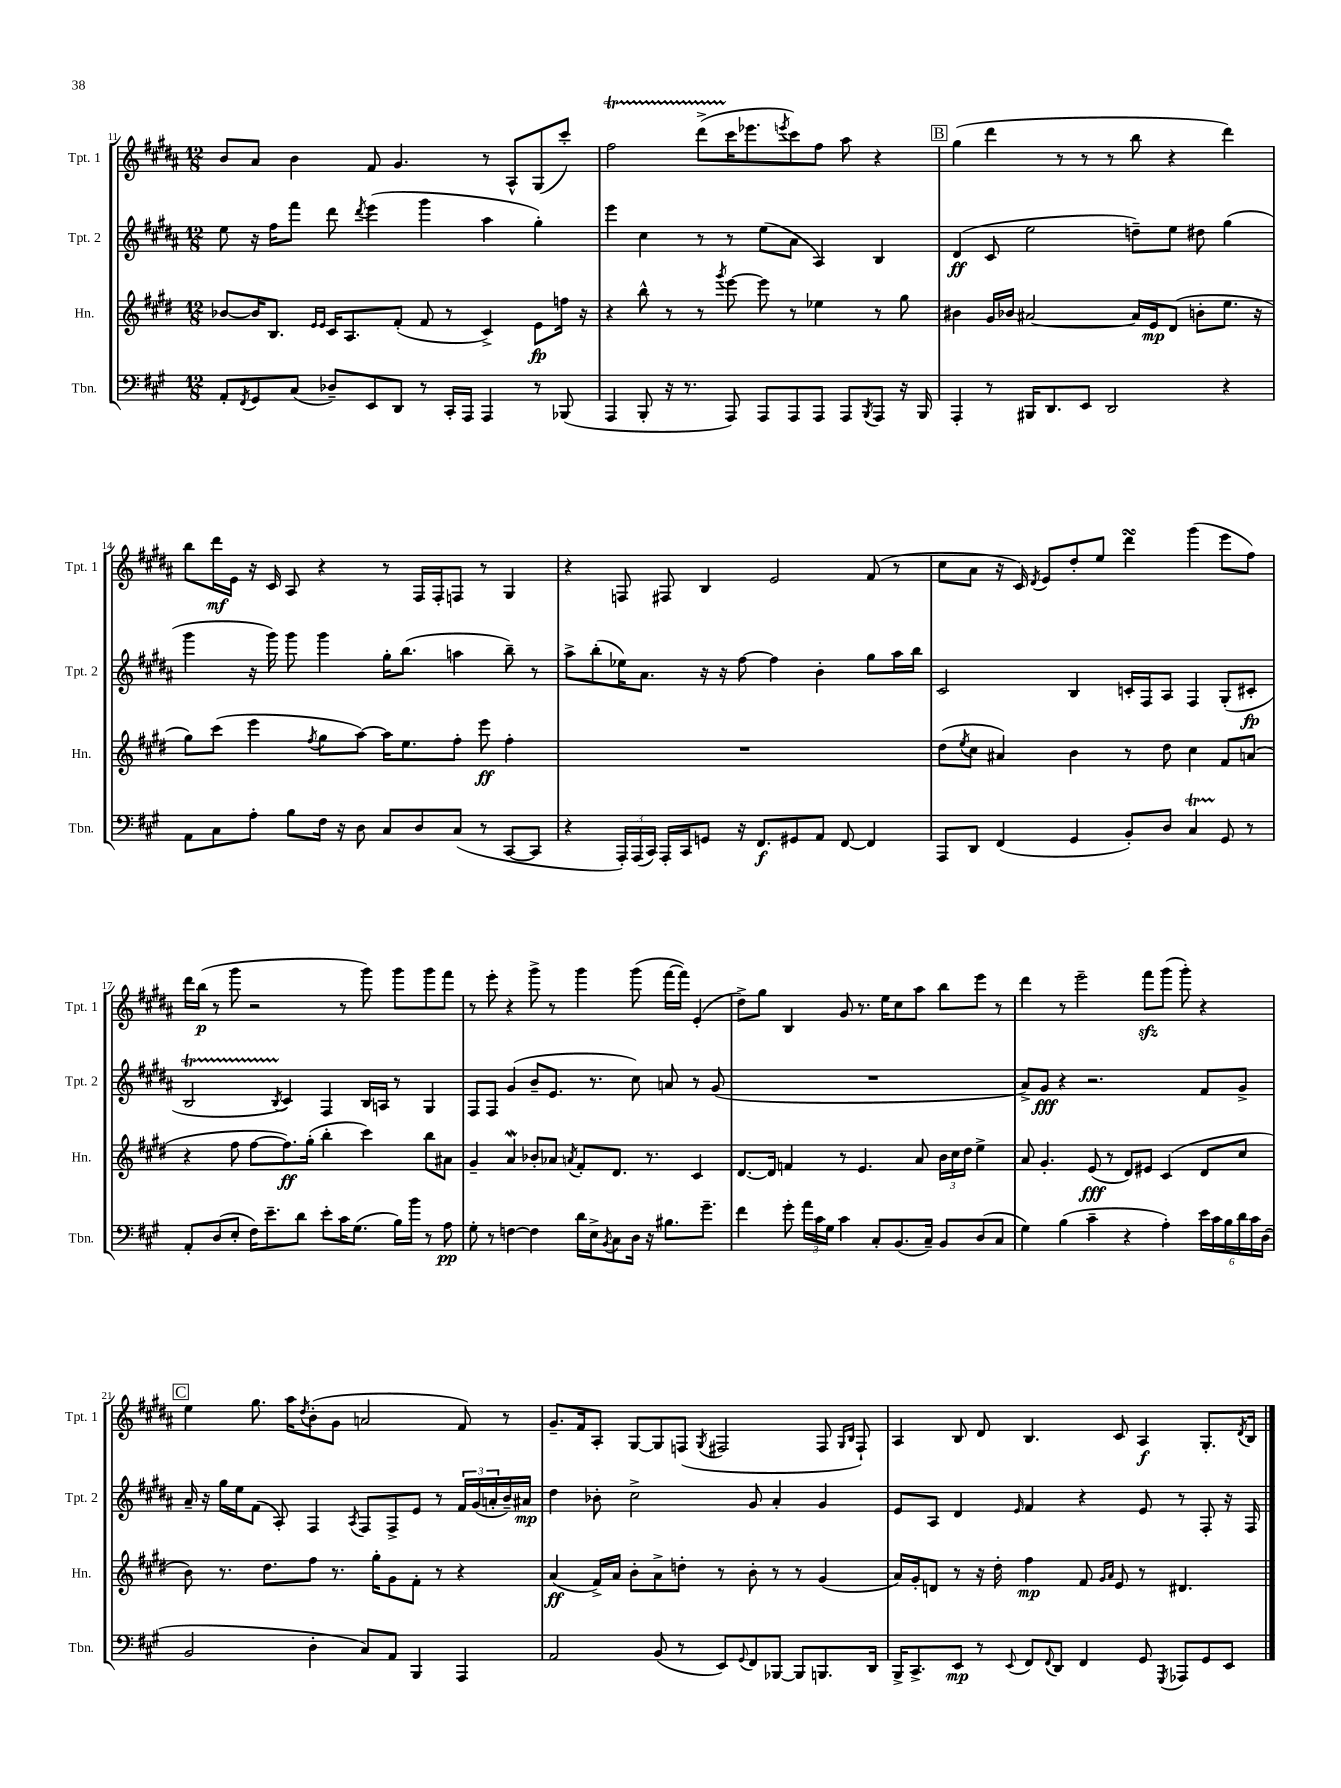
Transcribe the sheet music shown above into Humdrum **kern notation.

**kern	**kern	**kern	**kern
*staff4	*staff3	*staff2	*staff1
*clefF4	*clefG2	*clefG2	*clefG2
*k[f#c#g#]	*k[f#c#g#d#]	*k[f#c#g#d#a#]	*k[f#c#g#d#a#]
*M12/8	*M12/8	*M12/8	*M12/8
8AA'/L	[8b-/L	8ee\	8b/L
8qFF#/	.	.	.
8GG#/	16b-/]K	16r	8a#/J
.	8.B/J	16ff#\LK	.
(8C#/J	.	8fff#\J	4b\
.	16qqe/LL	.	.
.	16qqe/JJ	.	.
8D-~/L)	16c#/LK	8ddd#\	.
.	8.A/	.	.
.	.	8qddd#/	.
8EE/	.	(4eee\	8f#/
8DD/J	(8f#'/J	.	4.g#/
8r	8f#/	4ggg#\	.
16CC#'/LL	8r	.	.
16AAA/JJ	.	.	.
4AAA/	4c#^/)	4aa#\	8r
.	.	.	8A#^^/L
8r	8e\L	4gg#'\)	(8G#/
(8BBB-/	16ff\Jk	.	8ccc#'/J)
.	16r	.	.
=	=	=	=
4AAA/	4r	4eee\	2ff#\
8BBB'/	8bb^^\	4cc#\	.
16r	8r	.	.
8.r	.	.	.
.	8r	8r	(8ddd#^\L
.	8qggg#/	.	.
8AAA/)	[8eee\	8r	16ccc#\K
.	.	.	8.eee-\
8AAA/L	8eee\]	(8ee\L	.
.	.	.	8qeee/
8AAA/	8r	8a#\J	8ccc#\)
8AAA/J	4ee-\	4A#/)	8ff#\J
8AAA/L	.	.	8aa#\
8qBBB/	.	.	.
8AAA/J	8r	4B/	4r
16r	8gg#\	.	.
16BBB/	.	.	.
=	=	=	=
4AAA'/	4b#\	(4d#/	(4gg#\
8r	16g#/LL	8c#/	4ddd#\
.	16b-/JJ	.	.
16BBB#/LK	[2a#/	2ee\	.
8.DD/	.	.	.
.	.	.	8r
8EE/J	.	.	8r
2DD/	.	.	8r
.	16a#/]LL	8dd~\L)	8bb\
.	16e/J	.	.
.	(8d#/J	8ee\J	4r
.	8b'\L	8dd#\	.
4r	8.ee\J	(4gg#\	4ddd#\)
.	16r	.	.
=	=	=	=
8AA\L	8gg#\L)	4ggg#\	8bb\L
8C#\	(8ccc#\J	.	16ddd#\L
.	.	.	16e\JJ
8A'\J	4eee\	16r	16r
.	.	16ggg#\)	16c#/
8B\L	.	8ggg#\	8A#/
.	8qff#/	.	.
16F#\Jk	8gg#\L	4ggg#\	4r
16r	.	.	.
8D\	[8aa\J)	.	.
8C#/L	16aa\]LK	16gg#'\LK	8r
.	8.ee\	(8.bb\J	.
8D/	.	.	16F#/LL
.	.	.	16F#'/J
(8C#/J	8ff#'\J	4aa\	8F/J
8r	8eee\	.	8r
[8CC#/L	4ff#'\	8bb~\)	4G#/
8CC#/]J	.	8r	.
=	=	=	=
4r	1.r	8aa#^\L	4r
.	.	(8bb'\	.
24AAA'/LL)	.	16ee-\K)	8F/
(24AAA/	.	.	.
.	.	8.a#\J	.
24CC#/JJ)	.	.	.
16AAA'/LL	.	.	8F#/
16CC#/J	.	.	.
8GG/J	.	16r	4B/
.	.	16r	.
16r	.	[8ff#\	.
8.FF#/L	.	.	.
.	.	4ff#\]	2e/
8GG#/	.	.	.
8AA/J	.	4b'\	.
[8FF#/	.	.	.
4FF#/]	.	8gg#\L	(8f#/
.	.	16aa#\L	8r
.	.	16bb\JJ	.
=	=	=	=
8AAA/L	(8dd#\L	2c#/	8cc#\L
.	8qee/	.	.
8DD/J	8cc#\J	.	8a#\J
(4FF#/	4a#/)	.	16r
.	.	.	16c#/)
.	.	.	8qd#/
.	.	.	8e/L
4GG#/	4b\	4B/	8dd#'/
.	.	.	8ee/J
8BB'/L)	8r	16c'/LL	4ddd#\
.	.	16F#/J	.
8D/J	8dd#\	8A#/J	.
4C#/	4cc#\	4F#/	(4ggg#\
8GG#/	8f#/L	(8G#'/L	8eee\L
8r	(8a/J	8c#'/J	8ff#\J)
=	=	=	=
8AA'/L	4r	2B/	16ddd#\LL
.	.	.	(16bb\JJ
(8D/	.	.	8r
8E'/J	8ff#\	.	8ggg#\
16F#\LK)	[8ff#\L	.	2r
8.e~\	.	.	.
.	.	8qB/	.
.	8.ff#\])	4c#/)	.
8d\J	.	.	.
.	(16gg#'\Jk	.	.
8e'\L	4bb'\	4F#/	.
16c#\K	.	.	8r
(8.G#\J	.	.	.
.	4ccc#\)	16B/LL	8ggg#\)
.	.	16A/JJ	.
16B\LL)	.	8r	8ggg#\L
16b\JJ	.	.	.
8r	8bb\L	4G#/	8ggg#\
8A\	8a#\J	.	8fff#\J
=	=	=	=
8G#'\	4g#~/	8F#/L	8r
8r	.	8F#/J	8eee'\
[4F\	4a/	(4g#/	4r
4F\]	8b-'/L	8b~/L	8ggg#^\
.	8a-/J	8.e/J	8r
.	8qa/	.	.
16d\LL	8f#'/L	.	4ggg#\
16E^\J	.	8.r	.
8qBB/	.	.	.
8C#\	8.d#/J	.	.
16D\Jk	.	8cc#\)	(8ggg#\
16r	8.r	.	.
8.B#\L	.	8a/	[16fff#\LL
.	.	.	16fff#\]JJ)
.	4c#/	8r	(4e'/
8.g#~\J	.	.	.
.	.	(8g#/	.
=	=	=	=
4f#\	[8.d#/L	1.r	8dd#^\L)
.	.	.	8gg#\J
.	16d#/]Jk	.	.
8g#'\	4f/	.	4B/
24a\LL	.	.	.
24c#\	.	.	.
24G#\JJ	.	.	.
4c#\	8r	.	8g#/
.	4.e/	.	8.r
8C#'/L	.	.	.
.	.	.	16ee\LK
(8.BB/	.	.	8cc#\
.	8a/	.	8aa#\J
16C#~/Jk)	.	.	.
8BB/L	24b\LL	.	8bb\L
.	24cc#\	.	.
.	24dd#\JJ	.	.
(8D/	4ee^\	.	8eee\J
8C#/J	.	.	8r
=	=	=	=
4G#\)	8a/	8a#^/L)	4ddd#\
.	4.g#'/	8g#/J	.
(4B\	.	4r	8r
.	.	.	2eee~\
4c#~\	(8e/	2.r	.
.	8r	.	.
4r	8d#/L)	.	.
.	8e#/J	.	8fff#\L
4A'\)	(4c#/	.	(8ggg#\J
.	.	.	8ggg#'\)
24e\LL	8d#/L	8f#/L	4r
24c#\	.	.	.
24B\	.	.	.
24d\	8cc#/J	8g#^/J	.
24c#\	.	.	.
(24D\JJ	.	.	.
=	=	=	=
2BB/	8b\)	16a#~/	4ee\
.	.	16r	.
.	8.r	16gg#\LL	.
.	.	16ee\J	.
.	.	(8f#\J	8.gg#\
.	8.dd#\L	.	.
.	.	8A#'/)	.
.	.	.	16aa#\LK
.	.	.	8qdd#/
4D'\	8ff#\J	4F#/	(8b'\
.	8.r	.	8g#\J
.	.	8qA#/	.
8C#/L)	.	8F#/L	2a/
.	16gg#'\LK	.	.
8AA/J	8g#\	8F#^/	.
4BBB/	8f#'\J	8e/J	.
.	8r	8r	.
4AAA/	4r	24f#/LL	8f#/)
.	.	(24g#/	.
.	.	24a'/	.
.	.	16b~/)	8r
.	.	16a#/JJ	.
=	=	=	=
2AA/	(4a/	4dd#\	8.g#~/L
.	.	.	16f#/k
.	16f#^/LL)	8b-'\	8A#'/J
.	16a/JJ	.	.
.	8b'\L	2cc#^\	[8G#/L
(8BB/	8a^\	.	8G#/]
8r	8dd'\J	.	(8F/J
.	.	.	8qG#/
8EE/L)	8r	.	2F#/
8qqGG#/	.	.	.
8FF#/	8b'\	8g#/	.
[8BBB-/J	8r	4a#'/	.
8BBB-/]L	8r	.	.
8.BBB/	(4g#/	4g#/	8F#/
.	.	.	16qqG#/LL
.	.	.	16qqB/JJ
.	.	.	8F#`/)
16DD/Jk	.	.	.
=	=	=	=
16BBB^/LK	16a/LL)	8e/L	4A#/
8.CC#^/	16g#'/J	.	.
.	8d/J	8A#/J	.
8EE/J	8r	4d#/	8B/
8r	16r	.	8d#/
.	16dd#'\	.	.
8qqEE/	.	16qqe/	.
8FF#/L	4ff#\	4f#/	4.B/
8qqFF#/	.	.	.
8DD/J	.	.	.
4FF#/	8f#/	4r	.
.	16qqg#/LL	.	.
.	16qqa/JJ	.	.
.	8e/	.	8c#/
8GG#/	8r	8e/	4A#/
8qGGG#/	.	.	.
8AAA-/L	4.d#/	8r	.
8GG#/	.	8F#'/	8.G#'/L
8EE/J	.	16r	.
.	.	.	8qd#/
.	.	16F#/	16B/Jk
==	==	==	==
*-	*-	*-	*-
